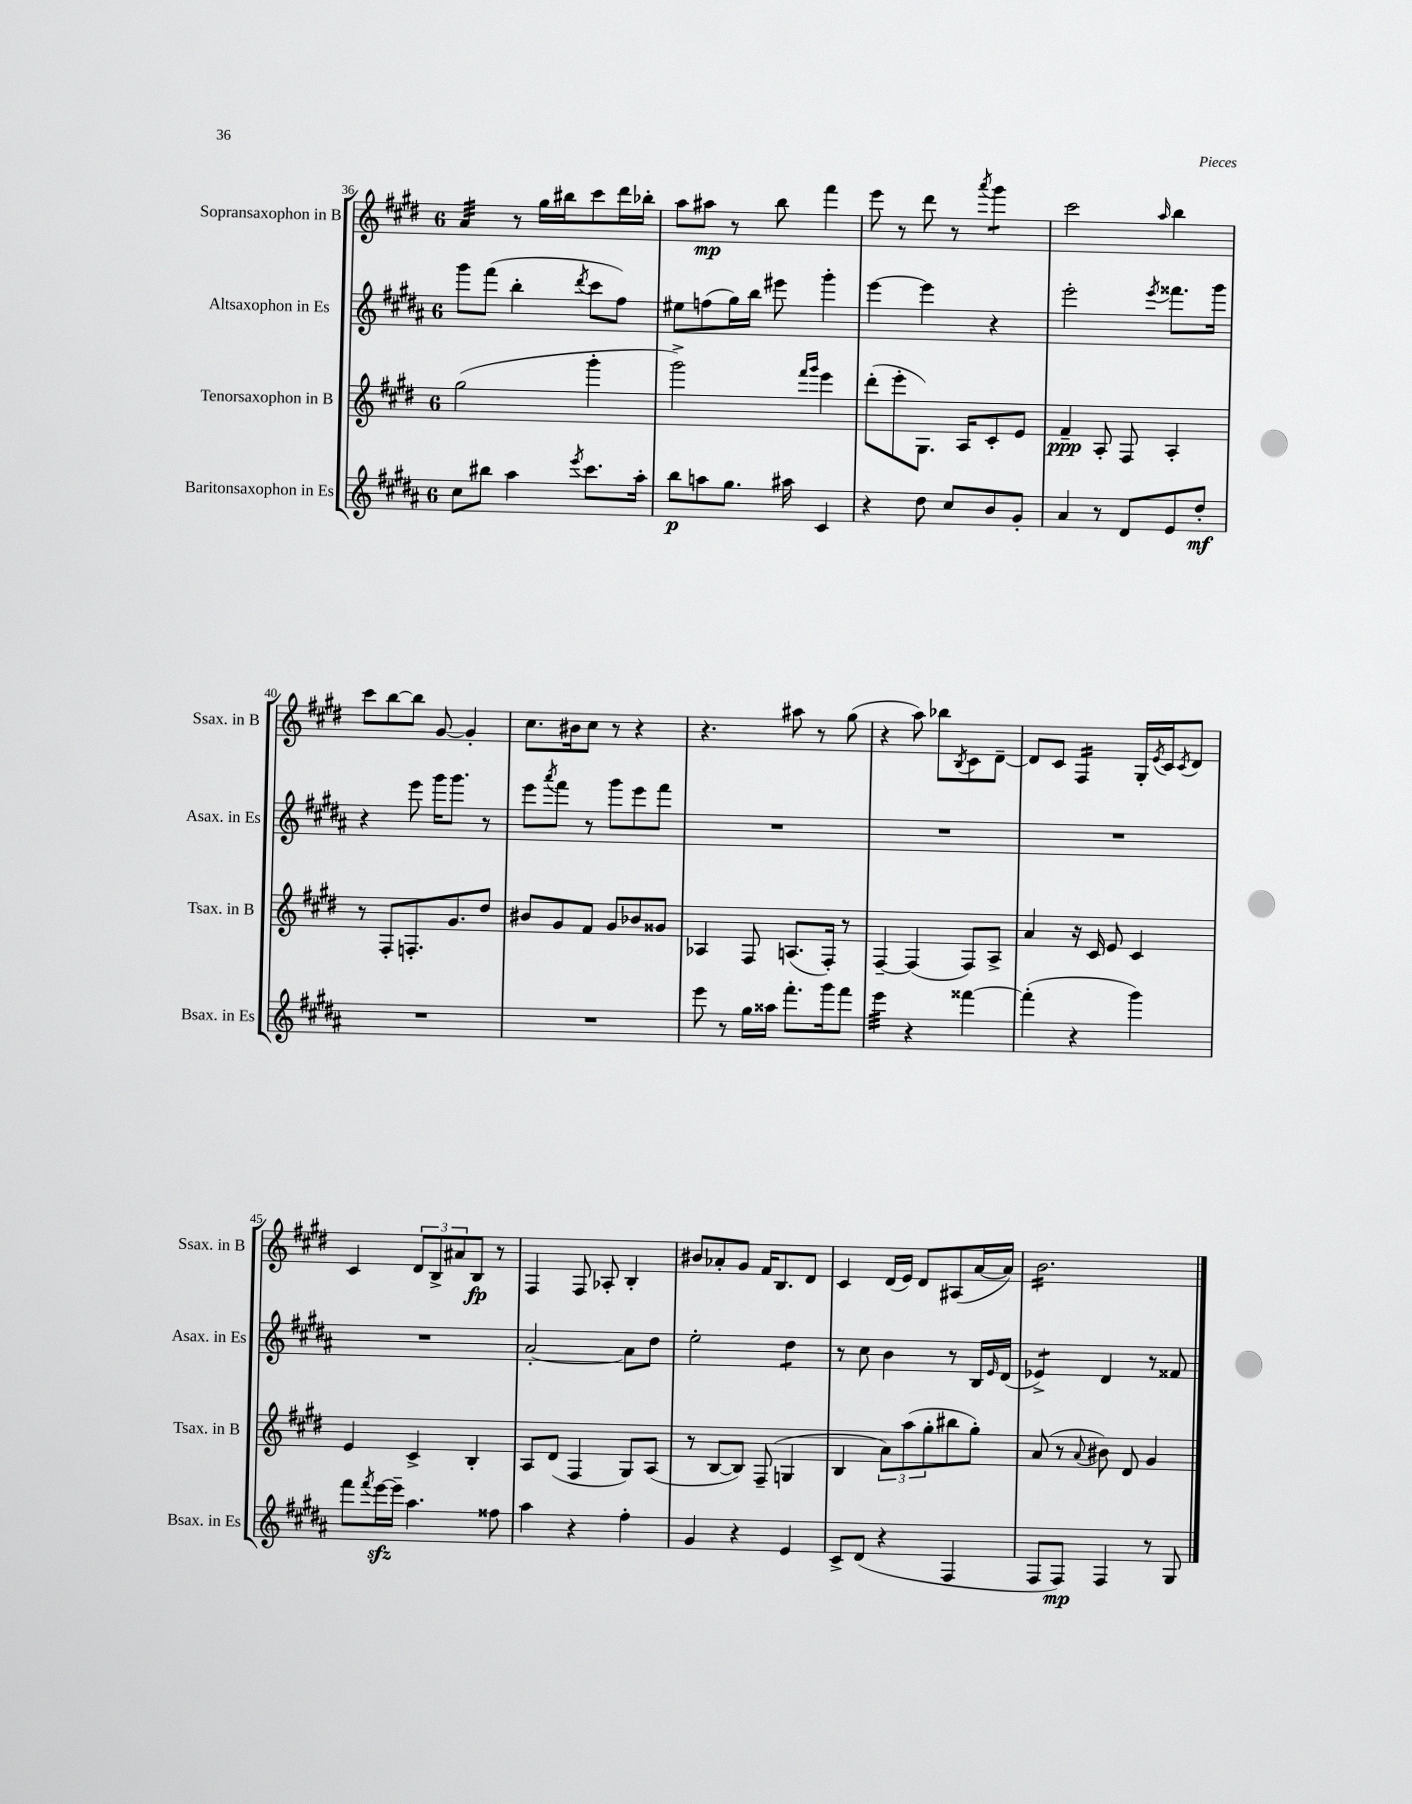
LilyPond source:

<<
\new StaffGroup <<
\new Staff = "s0" \with { instrumentName = "Sopransaxophon in B" shortInstrumentName = "Ssax. in B" } {
    \clef treble \key e \major \once \override Staff.TimeSignature.style = #'single-digit \time 6/8
    a'4:32 r8 gis''16 bis''16 cis'''8 dis'''16 bes''16-. |
    a''8 ais''8\mp r8 b''8 fis'''4 |
    e'''8 r8 dis'''8 r8 \acciaccatura { a'''8 } gis'''4:8 |
    cis'''2 \grace { a''16 } b''4 |
    cis'''8 b''8~ b''8 gis'8~ gis'4-. |
    cis''8. bis'16 cis''8 r8 r4 |
    r4. ais''8 r8 gis''8( |
    r4 a''8) bes''8 \acciaccatura { b8 } cis'8 dis'8~-- |
    dis'8 cis'8 fis4:16 gis16-. \acciaccatura { e'8 } cis'16 \acciaccatura { cis'8 } dis'8 |
    cis'4 \tuplet 3/2 { dis'8 b8-> ais'8 } b8\fp r8 |
    fis4 fis8 aes8-. b4-. |
    bis'8 aes'8-. gis'8 fis'16 b8. dis'8 |
    cis'4 dis'16( e'16) dis'8 ais8( a'16~ a'16) |
    b'2.:16 \bar "|." |
}
\new Staff = "s1" \with { instrumentName = "Altsaxophon in Es" shortInstrumentName = "Asax. in Es" } {
    \clef treble \key b \major \once \override Staff.TimeSignature.style = #'single-digit \time 6/8
    gis'''8 fis'''8( b''4-. \acciaccatura { dis'''8 } cis'''8 fis''8) |
    eis''8 f''8( gis''16) b''16 eis'''8 gis'''4-. |
    e'''4~ e'''4 r4 |
    e'''2-. \acciaccatura { e'''8 } fisis'''8. gis'''16 |
    r4 e'''8 gis'''16 gis'''8. r8 |
    e'''8 \acciaccatura { ais'''8 } fis'''8 r8 gis'''8 e'''8 fis'''8 |
    R2. |
    R2. |
    R2. |
    R2. |
    ais'2~-. ais'8 dis''8 |
    e''2-. dis''4:8 |
    r8 cis''8 b'4 r8 b16 \grace { e'16 } dis'16( |
    ees'4:8->) dis'4 r8 fisis'8 \bar "|." |
}
\new Staff = "s2" \with { instrumentName = "Tenorsaxophon in B" shortInstrumentName = "Tsax. in B" } {
    \clef treble \key e \major \once \override Staff.TimeSignature.style = #'single-digit \time 6/8
    gis''2( gis'''4-. |
    gis'''2->) \grace { fis'''16 gis'''16 } e'''4 |
    dis'''8-.( e'''8-. gis8.) a16 cis'8-. e'8 |
    fis'4--\ppp a8-. fis8 a4-. |
    r8 fis8-. f8.-. gis'8. dis''8 |
    bis'8 gis'8 fis'8 gis'8 bes'8 gisis'8 |
    aes4 fis8 a8.( fis16-.) r8 |
    fis4~-- fis4( fis8) a8-> |
    a'4 r16 cis'16 e'8 cis'4 |
    e'4 cis'4-> b4-. |
    a8 dis'8( fis4 gis8) a8( |
    r8 b8~ b8) fis8--( g4 |
    b4 \tuplet 3/2 { a'8) a''8( gis''8-. } bis''8 gis''8-.) |
    a'8( r8 \appoggiatura { a'8 } bis'8) dis'8 gis'4 \bar "|." |
}
\new Staff = "s3" \with { instrumentName = "Baritonsaxophon in Es" shortInstrumentName = "Bsax. in Es" } {
    \clef treble \key b \major \once \override Staff.TimeSignature.style = #'single-digit \time 6/8
    cis''8 bis''8 ais''4 \acciaccatura { e'''8 } cis'''8. ais''16-. |
    b''8\p a''8 gis''8. ais''16 cis'4 |
    r4 dis''8 cis''8 b'8 gis'8-. |
    ais'4 r8 dis'8 e'8 dis''8-.\mf |
    R2. |
    R2. |
    e'''8 r8 gis''16 aisis''16 fis'''8.-. gis'''16 fis'''8 |
    e'''4:32 r4 fisis'''4~ |
    fisis'''4-.( r4 gis'''4) |
    fis'''8 \acciaccatura { fis'''8 } e'''16~\sfz e'''16-- ais''4. fisis''8 |
    ais''4 r4 fis''4-. |
    gis'4 r4 e'4 |
    cis'8-> dis'8( r4 fis4 |
    fis8 fis8\mp) fis4 r8 gis8 \bar "|." |
}
>>
>>
\layout { \context { \Score currentBarNumber = #36 } }
